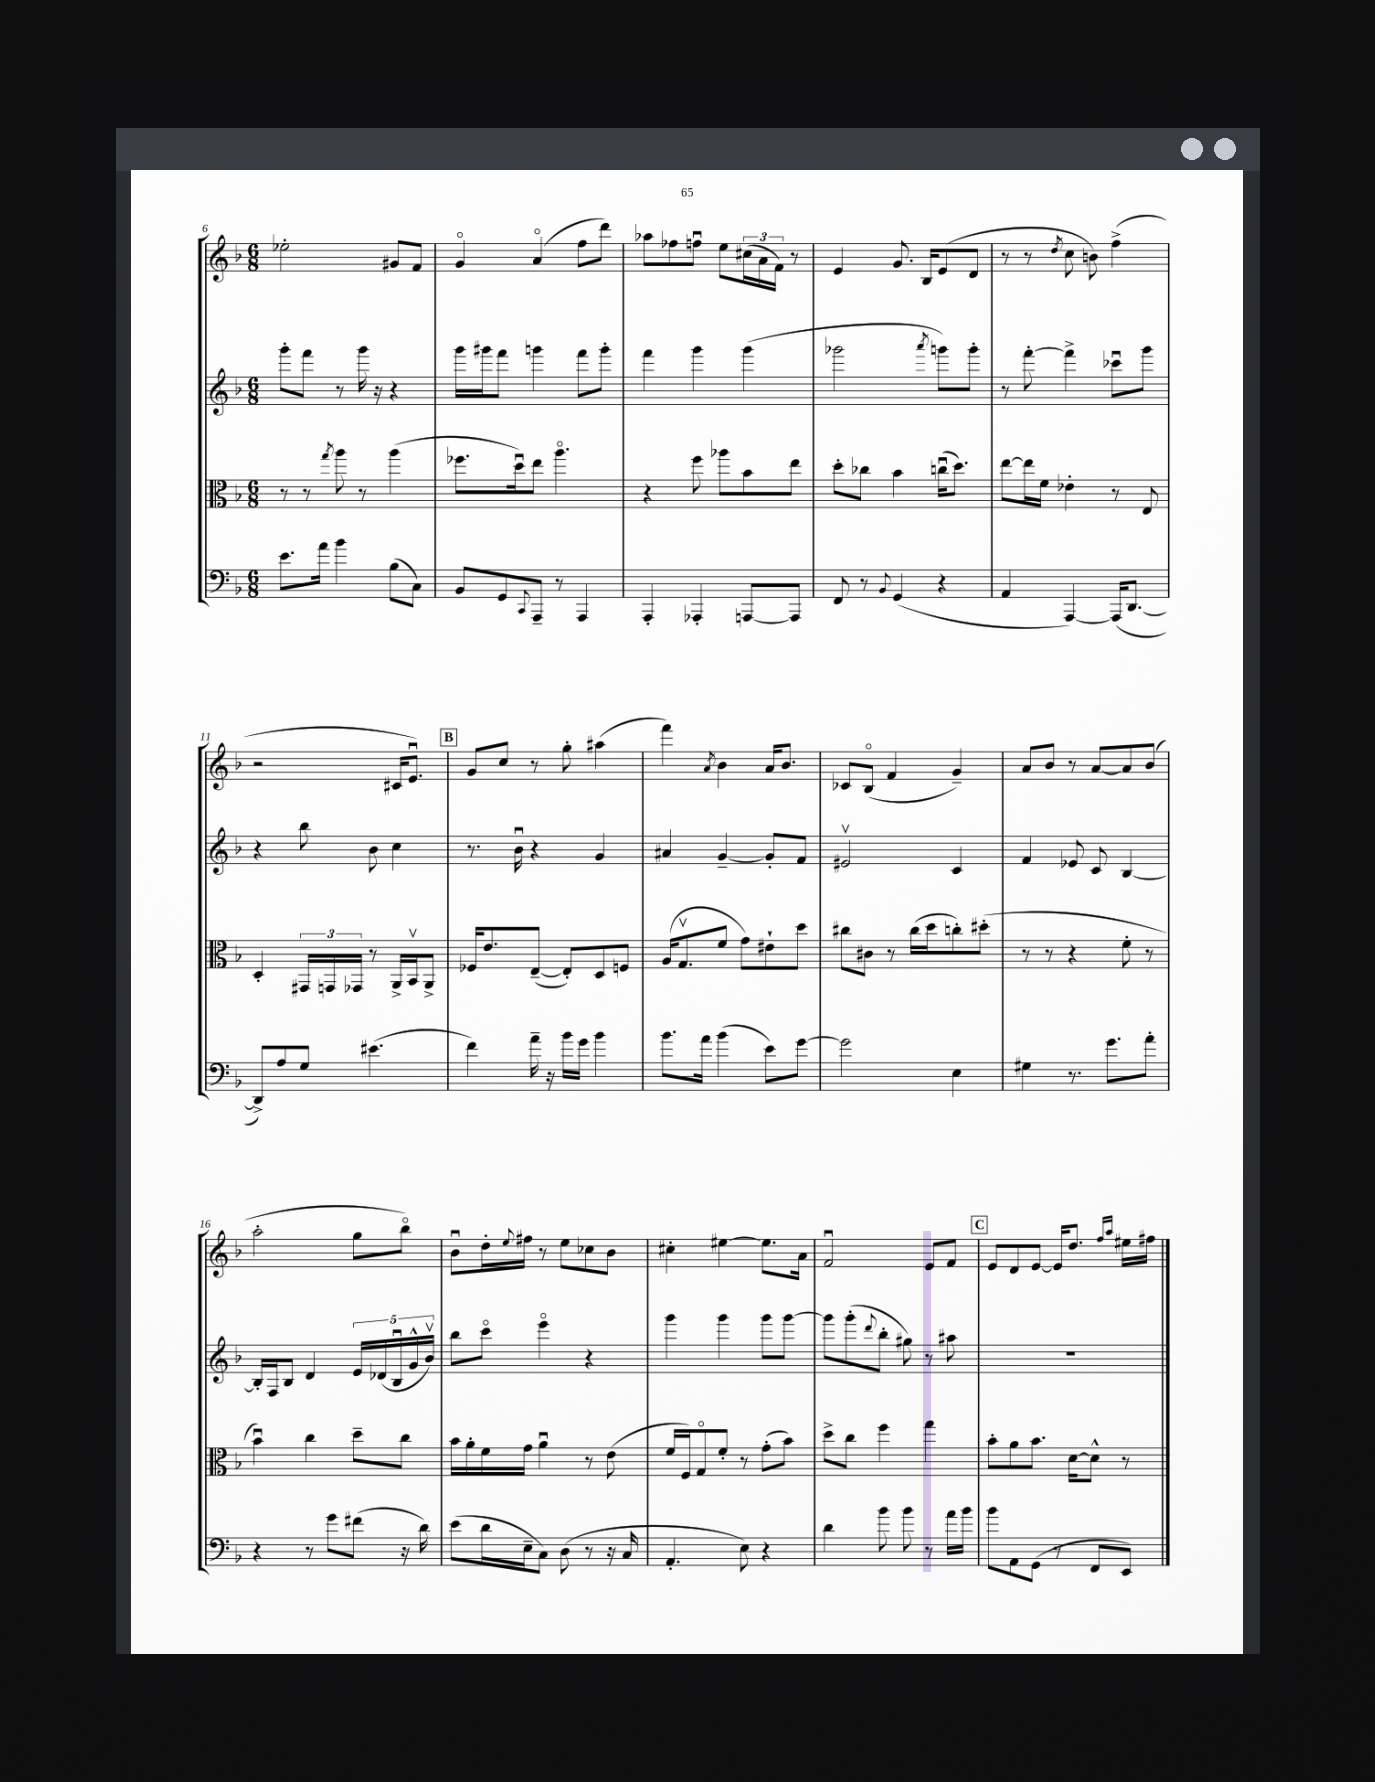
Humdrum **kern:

**kern	**kern	**kern	**kern
*staff4	*staff3	*staff2	*staff1
*clefF4	*clefC3	*clefG2	*clefG2
*k[b-]	*k[b-]	*k[b-]	*k[b-]
*M6/8	*M6/8	*M6/8	*M6/8
8.e	8r	8ggg'	2ee-'
.	8r	8fff	.
16a	.	.	.
.	8qgg	.	.
4b-	8aa	8r	.
.	8r	16ggg	.
.	.	16r	.
(8B-	(4aa	4r	8g#
8C)	.	.	8f
=	=	=	=
8BB-	8.ff-	16ggg	4go
.	.	16ggg#	.
8GG	.	8fff	.
.	16ddu)	.	.
8qqCC	.	.	.
8AAA~	8ee	4ggg	(4ao
8r	4.aao	.	.
4AAA	.	8fff	8ff
.	.	8ggg'	8ddd)
=	=	=	=
4AAA'	4r	4fff	8aa-
.	.	.	8ff-
4AAA-'	8ff	4ggg	8ffu
.	8aa-	.	8ee
[8AAA	8b-	(4ggg	(24cc#
.	.	.	24a
.	.	.	24f)
8AAA]	8ee	.	8r
=	=	=	=
8FF	8dd'	2ggg-	4e
8r	8cc-	.	.
8qqBB-	.	.	.
(4GG	4b-	.	8.g
.	.	.	16B-
.	.	8qaaa	.
4r	(16ccu	8ggg)	(8e
.	8.dd)	.	.
.	.	8ggg'	8d
=	=	=	=
4AA	[8ee	8r	8r
.	16ee]	[8fff'	8r
.	16f	.	.
.	.	.	8qdd
[4AAA)	4e-'	4fff^]	8cc
.	.	.	8b)
(16AAA]	8r	8ccc-u	(4ff^
[8.DD	.	.	.
.	8E	8ggg	.
=	=	=	=
8DD^])	4D'	4r	2r
8A	.	.	.
8G	24GG#	8bb-	.
.	24GG	.	.
.	24GG-	.	.
(4.e#	8r	8b-	.
.	16AA^	4cc	16c#
.	16BB-v	.	8.eu)
.	8AA^	.	.
=	=	=	=
4f)	16F-	8.r	8g
.	8.e	.	.
.	.	.	8cc
.	.	16b-u	.
16a~	([8E~	4r	8r
16r	.	.	.
16b-	8E'])	.	8gg'
16g	.	.	.
4b-	8D	4g	(4aa#
.	8F	.	.
=	=	=	=
8.b-	(16A	4a#	4fff)
.	8.Gv	.	.
16a	.	.	.
.	.	.	8qa
(4b-	8f	[4g~	4b-
.	8g)	.	.
8e)	8e#`	8g']	16a
.	.	.	8.b-
[8g	8dd	8f	.
=	=	=	=
2g]	8cc#	2e#v	8c-
.	8c#	.	(8B-o
.	8r	.	4f
.	(16cc#	.	.
.	16dd	.	.
4E	8cc')	4c	4g~)
.	(8dd#'	.	.
=	=	=	=
4G#	8r	4f	8a
.	8r	.	8b-
8.r	4r	8e-	8r
.	.	8c	[8a
8.g	.	.	.
.	8f'	[4B-	8a]
8a'	8r	.	(8b-
=	=	=	=
4r	4b-u)	16B-']	2aa'
.	.	16F	.
.	.	8B-	.
8r	4cc	4d	.
8g	.	.	.
(8f#	8dd~	20e	8gg
.	.	(20d-	.
.	.	20B-u	.
16r	8cc	.	8bb-o)
.	.	20g^^	.
16d)	.	.	.
.	.	20b-v)	.
=	=	=	=
(8e	16b-	8bb-	8b-u
.	16a'	.	.
16d	16f	8ccco	16dd'
.	.	.	8qqee
16E~	16g	.	16ff#
8C)	4au	4eeeo	8r
(8D	.	.	8ee
8r	8r	4r	8cc-
16r	(8e	.	8b-
16C	.	.	.
=	=	=	=
4.AA'	16f	4ggg	4cc#'
.	16F)	.	.
.	8Go	.	.
.	8f'	4ggg	[4ee#
8E)	8r	.	.
4r	(8g'	8ggg	8.ee#]
.	8b-)	[8ggg	.
.	.	.	16a
=	=	=	=
4d	8dd^	8ggg]	2fu
.	8cc	(8ggg'	.
.	.	8qqddd	.
8b-	4ff	8bb-'	.
8b-	.	8gg#)	.
8r	4gg	8r	8e
16a	.	8aa#	8f
16b-	.	.	.
=	=	=	=
8b-	8b-'	2.r	8e
8AA	8a	.	8d
(8GG	8.b-	.	[8e
8r	.	.	16e]
.	[16d	.	8.dd
8FF	8d^^]	.	.
.	.	.	16qqff
.	.	.	16qqaa
8EE)	8r	.	16ee#
.	.	.	16ff#
==	==	==	==
*-	*-	*-	*-
